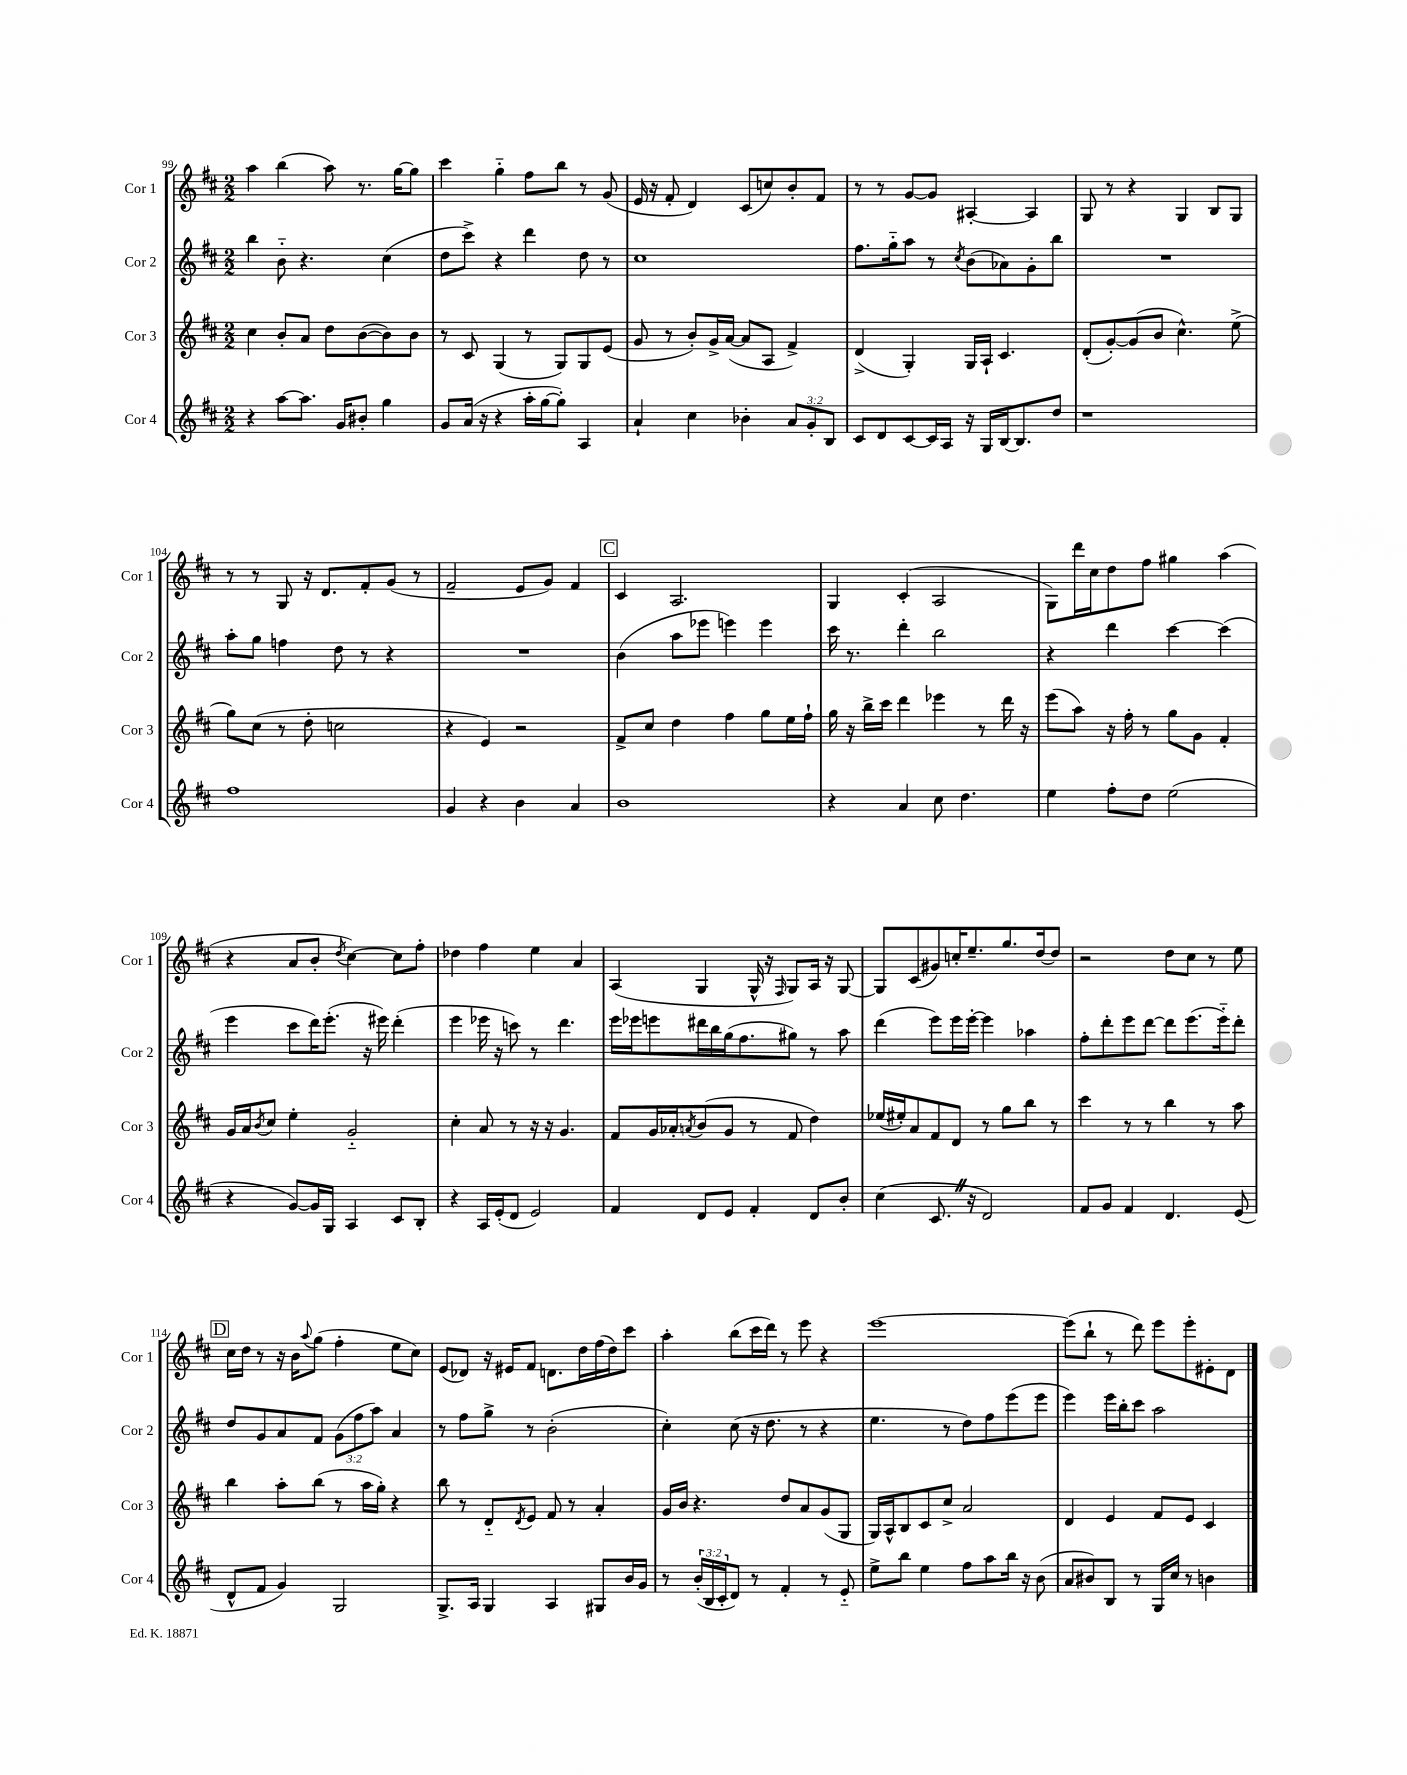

**kern	**kern	**kern	**kern
*part4	*part3	*part2	*part1
*staff4	*staff3	*staff2	*staff1
*I"Cor 4	*I"Cor 3	*I"Cor 2	*I"Cor 1
*I'Cor 4	*I'Cor 3	*I'Cor 2	*I'Cor 1
*clefG2	*clefG2	*clefG2	*clefG2
*k[f#c#]	*k[f#c#]	*k[f#c#]	*k[f#c#]
*M2/2	*M2/2	*M2/2	*M2/2
=99	=99	=99	=99
4r	4cc#\	4bb\	4aa\
[8aa\L	8b'/L	8b\	(4bb\
8.aa\J]	8a/J	4.r	.
.	8dd\L	.	8aa\)
16g/KL	.	.	.
8b#X'/J	([8b\	.	8.r
4gg\	8b\])	(4cc#\	.
.	.	.	[16gg\KL
.	8b\J	.	8gg\J]
=100	=100	=100	=100
8g/L	8r	8dd\L	4ccc#\
(16a/Jk	8c#/	8ccc#^\J)	.
16r	.	.	.
4r	(4G/	4r	4gg\
16aa'\LL	8r	4ddd\	8ff#\L
[16gg\J	.	.	.
8gg'\J])	8G/L)	.	8bb\J
4A/	8G/	8dd\	8r
.	(8e/J	8r	(8g/
=101	=101	=101	=101
4a`/	8g/	1cc#	16e/
.	.	.	16r
.	8r	.	8f#'/
4cc#\	8b'/L)	.	4d/)
.	16g^/L	.	.
.	([16a/JJ	.	.
4b-X'\	8a/L]	.	(8c#/L
.	8A/J	.	8ccn/)
12a/L	4f#^/)	.	8b'/
12g'/	.	.	.
.	.	.	8f#/J
12B/J	.	.	.
=102	=102	=102	=102
8c#/L	(4d^/	8.ff#\L	8r
8d/	.	.	8r
.	.	16gg\k	.
[8c#/	4G'/)	8aa\J	[8g/L
16c#/L]	.	8r	8g/J]
16A/JJ	.	.	.
.	.	8qcc#/	.
16r	16G/LL	(8b\L	[4A#X'/
16G/LL	16A`/JJ	.	.
[16B/J	4.c#/	8a-X\)	.
8.B/]	.	.	.
.	.	8g'\	4A#/]
8dd/J	.	8bb\J	.
=103	=103	=103	=103
1r	(8d'/L	1r	8G/
.	[8g'/)	.	8r
.	(8g/]	.	4r
.	8b/J	.	.
.	4.cc#^^\)	.	4G/
.	.	.	8B/L
.	(8ee^\	.	8G/J
!!LO:LB:g=z
=104	=104	=104	=104
1ff#	8gg\L)	8aa'\L	8r
.	(8cc#\J	8gg\J	8r
.	8r	4ffn\	8G/
.	8dd'\	.	16r
.	.	.	8.d/L
.	2ccn\	8dd\	.
.	.	8r	8f#'/
.	.	4r	(8g/J
.	.	.	8r
=105	=105	=105	=105
4g/	4r	1r	2f#~/
4r	4e/)	.	.
4b\	2r	.	8e/L
.	.	.	8g/J)
4a/	.	.	4f#/
!!LO:REH:place=s1:t=C
=106	=106	=106	=106
1b	8f#^/L	(4b\	4c#/
.	8cc#/J	.	.
.	4dd\	8aa\L	2.A/
.	.	8eee-X\J	.
.	4ff#\	4eeen\)	.
.	8gg\L	4eee\	.
.	16ee\L	.	.
.	16ff#`\JJ	.	.
=107	=107	=107	=107
4r	16gg\	16ccc#\	4G/
.	16r	8.r	.
.	16bb^\LL	.	.
.	16ccc#\JJ	.	.
4a/	4ddd\	4ddd'\	(4c#'/
8cc#\	4eee-X\	2bb\	2A/
4.dd\	.	.	.
.	8r	.	.
.	16ddd\	.	.
.	16r	.	.
=108	=108	=108	=108
4ee\	(8eee\L	4r	8G\L)
.	8aa\J)	.	16ddd\L
.	.	.	16cc#\J
8ff#'\L	16r	4ddd\	8dd\
.	16ff#'\	.	.
8dd\J	8r	.	8ff#\J
(2ee\	8gg\L	[4ccc#\	4gg#X\
.	8g\J	.	.
.	4f#'/	(4ccc#\]	(4aa\
!!LO:LB:g=z
=109	=109	=109	=109
4r	16g/LL	4eee\	4r
.	16a/J	.	.
.	8qb/	.	.
.	8cc#/J	.	.
[8g/L)	4ee'\	8ccc#\L	8a/L
16g/L]	.	16ddd\K)	8b'/J
16G/JJ	.	(8.eee'\J	.
.	.	.	8qdd/
4A/	2g/	.	[4cc#\)
.	.	16r	.
.	.	16eee#X\)	.
8c#/L	.	(4ddd'\	8cc#\L]
8B'/J	.	.	8ff#'\J
=110	=110	=110	=110
4r	4cc#'\	4eee\	4dd-X\
16A/LL	8a/	16eee-X\	4ff#\
(16e'/J	.	16r	.
8d/J	8r	8cccn\)	.
2e/)	16r	8r	4ee\
.	16r	.	.
.	4.g/	4.ddd\	.
.	.	.	4a/
=111	=111	=111	=111
4f#/	8f#/L	16eee\LL	(4A/
.	.	16eee-X\J	.
.	16g/L	8eeen\	.
.	16a-X'/J	.	.
.	8qan/	.	.
8d/L	(8b/	16ddd#X\L	4G/
.	.	16bb\	.
8e/J	8g/J	(16gg\J	.
.	.	8.ff#\	.
4f#'/	8r	.	16G^^/
.	.	.	16r
.	.	.	16qqF#/
.	8f#/	8gg#X\J)	8G/L)
8d/L	4dd\)	8r	16A/Jk
.	.	.	16r
8b'/J	.	8aa\	[8G/
=112	=112	=112	=112
(4cc#\	(16ee-X/LL	(4ddd\	8G/L]
.	16ee#X'/J)	.	.
.	8a/	.	(8c#/
8.c#Z/	8f#/	8eee\L)	8g#X/)
.	8d/J	16eee\L	16ccn'/K
16r	.	[16eee'\JJ	8.ee~/
2d/)	8r	4eee\]	.
.	8gg\L	.	8.gg/
.	8bb\J	4aa-X\	.
.	.	.	[16dd/k
.	8r	.	8dd/J]
=113	=113	=113	=113
8f#/L	4ccc#\	8ff#'\L	2r
8g/J	.	8ddd'\	.
4f#/	8r	8eee\	.
.	8r	[8ddd\J	.
4.d/	4bb\	8ddd\L]	8dd\L
.	.	(8.eee\	8cc#\J
.	8r	.	8r
.	.	16eee\k)	.
(8e/	8aa\	8ddd'\J	8ee\
!!LO:LB:g=z
!!LO:REH:place=s1:t=D
=114	=114	=114	=114
8d^^/L	4bb\	8dd/L	16cc#\LL
.	.	.	16dd\JJ
8f#/J	.	8g/	8r
4g/)	8aa'\L	8a/	16r
.	.	.	16b\KL
.	.	.	8qqaa/
.	(8bb\J	8f#/J	(8gg\J
2G/	8r	(12g\L	4ff#'\
.	.	12ff#\	.
.	16aa\LL	.	.
.	.	12aa\J)	.
.	16gg'\JJ)	.	.
.	4r	4a/	8ee\L
.	.	.	8cc#\J)
=115	=115	=115	=115
8.G^/L	8bb\	8r	(8e/L
.	8r	8ff#\L	8d-X/J)
16A/Jk	.	.	.
4G/	8d/L	8gg^\J	16r
.	.	.	16e#X/KL
.	8qd/	.	.
.	8e/J	8r	8f#/J
4A/	8f#/	(2b'\	8.dn\L
.	8r	.	.
.	.	.	16dd\L
8G#X/L	4a'/	.	(16ff#\
.	.	.	16dd\J)
16b/L	.	.	8ccc#\J
16g/JJ	.	.	.
=116	=116	=116	=116
8r	16g/LL	4cc#'\)	4aa'\
.	16b/JJ	.	.
(24b'/LL	4.r	.	.
24B/	.	.	.
24c#'/J	.	.	.
8d/J)	.	(8cc#\	(8bb\L
8r	.	16r	16ccc#\L
.	.	8.dd\	16ddd\JJ)
4f#'/	8dd/L	.	8r
.	8a/	8r	8eee\
8r	(8g/	4r	4r
8e/	8G/J	.	.
=117	=117	=117	=117
8ee^\L	16G/LL)	4.ee\	[1eee
.	16A^^/J	.	.
8bb\J	8B/	.	.
4ee\	8c#/	.	.
.	8cc#^/J	8r	.
8ff#\L	2a/	8dd\L)	.
8aa\	.	8ff#\	.
16bb\Jk	.	(8eee\	.
16r	.	.	.
(8b\	.	8eee\J	.
=118	=118	=118	=118
8a/L	4d/	4eee\)	(8eee\L]
8b#X/)	.	.	8bb`\J
8B/J	4e/	16eee\LL	8r
.	.	16bb'\J	.
8r	.	8ccc#\J	8ddd\)
16G/LL	8f#/L	2aa\	8eee\L
16cc#/JJ	.	.	.
8r	8e/J	.	8eee'\
4bn\	4c#/	.	8e#X'\
.	.	.	8d\J
==	==	==	==
*-	*-	*-	*-
